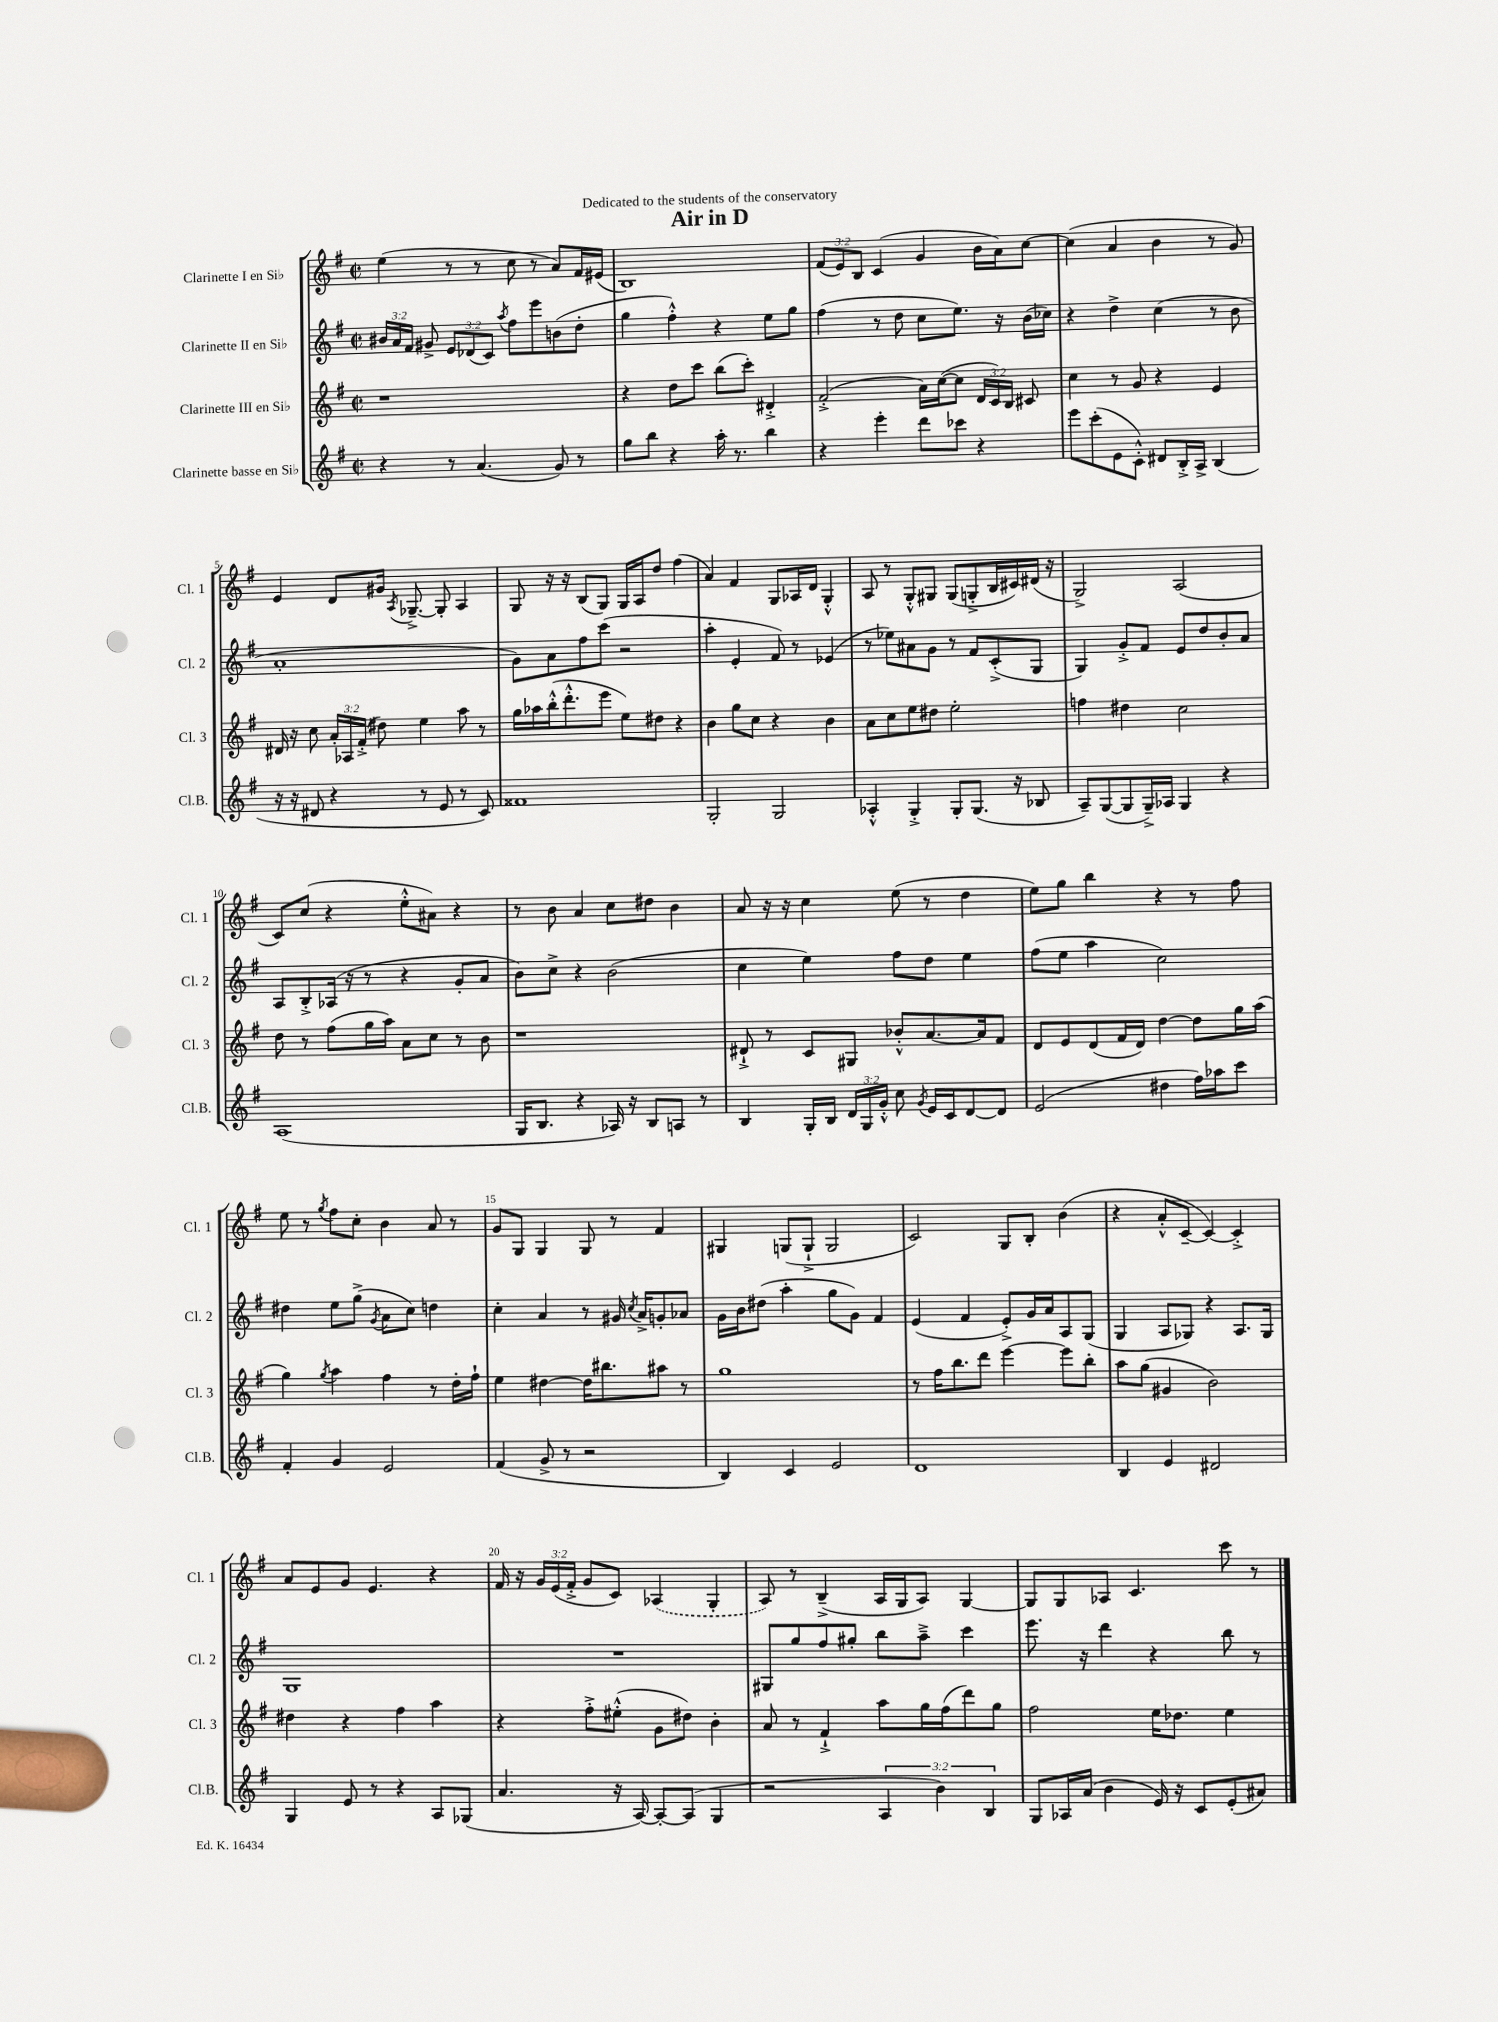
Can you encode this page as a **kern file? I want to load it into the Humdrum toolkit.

**kern	**kern	**kern	**kern
*staff4	*staff3	*staff2	*staff1
*clefG2	*clefG2	*clefG2	*clefG2
*k[f#]	*k[f#]	*k[f#]	*k[f#]
*M2/2	*M2/2	*M2/2	*M2/2
*met(c|)	*met(c|)	*met(c|)	*met(c|)
4r	1r	24b#/LL	(4ee\
.	.	24a/	.
.	.	24f#/JJ	.
.	.	8g#^/	.
8r	.	12e/L	8r
.	.	(12d-/	.
(4.a/	.	.	8r
.	.	12c/J)	.
.	.	8qaa/	.
.	.	8ff#\L	8cc\
.	.	8eee\	8r
8g/)	.	(8b\	8a/L)
8r	.	8dd'\J	16f#/L
.	.	.	(16e#/JJ
=	=	=	=
8gg\L	4r	4gg\	1B)
8bb\J	.	.	.
4r	8dd\L	4ff#'^^\)	.
.	8ccc\J	.	.
16aa'\	(8bb\L	4r	.
8.r	.	.	.
.	8ccc'\J)	.	.
4bb\	4d#'^/	8ee\L	.
.	.	8gg\J	.
=	=	=	=
4r	(2f#'^/	(4ff#\	(12f#/L
.	.	.	12e/)
.	.	.	12B/J
4eee'\	.	8r	(4c/
.	.	8dd\	.
8ddd\L	16a\LL)	8cc\L	4g/
.	([16cc\J	.	.
8ccc-\J	8cc\]J	8.ee\J)	.
4r	24d/LL	.	16b\LL
.	24c/)	.	.
.	.	16r	16a\J)
.	24B/JJ	.	.
.	8c#/	(16b\LL	[8cc\J
.	.	16cc-\JJ)	.
=	=	=	=
8eee\L	4cc\	4r	(4cc\]
(8ccc'\	.	.	.
8e\	8r	4dd^\	4a/
8c'^^\J)	8g/	.	.
8d#/L	4r	(4cc\	4b\
16B'^/L	.	.	.
16A^/JJ	.	.	.
(4B/	4e/	8r	8r
.	.	8b\	8g/)
=	=	=	=
16r	16d#/	1a'	4e/
16r	16r	.	.
8d#/	8cc\	.	.
4r	24a'/LL	.	8d/L
.	24A-/	.	.
.	(24f#'^/JJ	.	.
.	8dd#\)	.	16g#/Jk
.	.	.	8qA/
.	.	.	[8.G-~^/
8r	4ee\	.	.
8e/	.	.	8G-'/]
8r	8aa\	.	4A/
8c/)	8r	.	.
=	=	=	=
1f##	16gg\LL	8g\L)	8G/
.	16aa-\	.	.
.	(16bb'^^\J	8a\	16r
.	8.ddd'^^\	.	16r
.	.	8ff#\	(8B/L
.	8eee\J	(8ccc\J	8G/J)
.	8ee\L)	2r	16G/LL
.	.	.	16A/J
.	8dd#\J	.	8dd/J
.	4r	.	(4ff#\
=	=	=	=
2G'/	4b\	4aa'\	4a/)
.	8gg\L	4e'/	4f#/
.	8cc\J	.	.
2G/	4r	8f#/)	8G/L
.	.	8r	16A-/L
.	.	.	16d/JJ
.	4b\	(4e-/	4G'^^/
=	=	=	=
4A-'^^/	8a\L	8r	8A/
.	8cc\	8ee-\L)	8r
4G'^/	8ee\	8a#\	8G'^^/L
.	8dd#\J	8g\J	8G#/J
8G'/L	2ee'\	8r	(8G#/L
(8.G/J	.	8f#/L	8G'^/
.	.	(8c'^/	16B/L
16r	.	.	16c#/)
8B-/	.	8G/J	(16d#/JJ
.	.	.	16r
=	=	=	=
8A~/L)	4ff\	4G/)	2G^/)
([8G/	.	.	.
8G/]	4dd#\	8g'^/L	.
16G~^/L)	.	8f#/J	.
16A-/JJ	.	.	.
4G/	2cc\	8e/L	(2A/
.	.	8dd/	.
4r	.	8b'/	.
.	.	8a/J	.
=	=	=	=
(1A	8dd\	8A/L	8c/L)
.	8r	8B'^/	(8cc/J
.	(8ff#\L	(16A-/Jk	4r
.	.	16r	.
.	16gg\L	8r	.
.	16aa\JJ)	.	.
.	8a\L	4r	8ee'^^\L
.	8cc\J	.	8a#\J)
.	8r	8g'/L	4r
.	8b\	8a/J	.
=	=	=	=
16G/LK	1r	8b\L)	8r
8.B/J	.	.	.
.	.	8cc^\J	8b\
4r	.	4r	4a/
16A-/)	.	(2b\	8cc\L
16r	.	.	.
8B/L	.	.	8dd#\J
8A/J	.	.	4b\
8r	.	.	.
=	=	=	=
4B/	8d#`^/	4cc\	8a/
.	8r	.	16r
.	.	.	16r
16G'/LL	8c/L	4ee\)	4cc\
16B/JJ	.	.	.
24d/LL	8G#/J	.	.
24G/	.	.	.
24g'^^/JJ	.	.	.
8cc\	8b-'^^/L	8ff#\L	(8ee\
8qg/	.	.	.
16e/LL	[8.a/	8dd\J	8r
16c/J	.	.	.
[8d/	.	4ee\	4dd\
.	16a/]k	.	.
8d/]J	8f#/J	.	.
=	=	=	=
(2e/	8d/L	(8ff#\L	8ee\L)
.	8e/	8ee\J	8gg\J
.	(8d/	4aa\	4bb\
.	16f#/L	.	.
.	16d/JJ)	.	.
4dd#\	[4dd\	2cc\)	4r
16ff#\LL)	8dd\]L	.	8r
16aa-\J	.	.	.
8ccc\J	16gg\L	.	8ff#\
.	(16aa\JJ	.	.
=	=	=	=
4f#'/	4gg\)	4dd#\	8ee\
.	.	.	8r
.	8qgg/	.	8qgg/
4g/	4aa\	8ee\L	8ff#\L
.	.	(8gg^\J	8cc'\J
.	.	8qg/	.
2e/	4ff#\	8a\L	4b\
.	.	8cc\J)	.
.	8r	4dd\	8a/
.	16dd'\LL	.	8r
.	16ff#`\JJ	.	.
=	=	=	=
(4f#/	4ee\	4cc'\	8g/L
.	.	.	8G/J
8g^/	[4dd#\	4a/	4G/
8r	.	.	.
2r	16dd#\]LK	8r	8G/
.	8.bb#\	.	.
.	.	16g#/	8r
.	.	8qcc/	.
.	.	16a^/LK	.
.	8aa#\J	8g'/	4f#/
.	8r	8a-/J	.
=	=	=	=
4B/)	1gg	16g\LL	4G#/
.	.	16b\J	.
.	.	(8dd#\J	.
4c/	.	4aa'\	(8G/L
.	.	.	8G`^/J
2e/	.	8gg\L	2G/
.	.	8g\J)	.
.	.	4f#/	.
=	=	=	=
1d	8r	(4e/	2c/)
.	16ff#\LK	.	.
.	8.bb\	.	.
.	.	4f#/	.
.	8ddd\J	.	.
.	[4eee\	8e'^/L)	8G/L
.	.	16g/L	8B'/J
.	.	16a/J	.
.	8eee\]L	8A/	(4b\
.	8bb'\J	(8G/J	.
=	=	=	=
4B/	8aa\L	4G/	4r
.	(8gg\J	.	.
4e/	4g#/	8A/L	8a'^^/L
.	.	8G-/J)	[8c~/J
2d#/	2b\)	4r	4c/_)
.	.	8.A/L	4c'^/]
.	.	16G-/Jk	.
=	=	=	=
4G/	4dd#\	1G	8a/L
.	.	.	8e/
8e/	4r	.	8g/J
8r	.	.	4.e/
4r	4ff#\	.	.
8A/L	4aa\	.	4r
(8G-/J	.	.	.
=	=	=	=
4.a/	4r	1r	16f#/
.	.	.	16r
.	.	.	24g/LL
.	.	.	(24e/
.	.	.	24f#'^/JJ
.	8ff#'^\L	.	8g/L
16r	(8ee#'^^\J	.	8c/J)
[16A/)	.	.	.
8A'/_L	8g\L	.	(4A-/
(8A/]J	8dd#\J)	.	.
4G/	4b'\	.	4G'/
=	=	=	=
2r	8a/	8G#/L	8A/)
.	8r	8gg/	8r
.	4f#`^/	8ff#/	(4B~^/
.	.	8gg#'/J	.
6A/	8aa\L	8bb\L	16A/LL
.	.	.	16G/J
.	16gg\L	8aa~^\J	8A/J)
6b\)	.	.	.
.	(16ff#\J	.	.
.	8ddd\)	4ccc\	[4G/
6B/	.	.	.
.	8gg\J	.	.
=	=	=	=
8G/L	2ff#\	8.eee\	8G/]L
16A-/L	.	.	8G/
(16a/JJ	.	16r	.
4b\	.	4ddd\	8A-/J
.	.	.	4.c/
16e/)	16ee\LK	4r	.
16r	8.dd-\J	.	.
8c/L	.	.	.
(8e'/	4ee\	8bb\	8ccc\
8a#/J)	.	8r	8r
==	==	==	==
*-	*-	*-	*-
